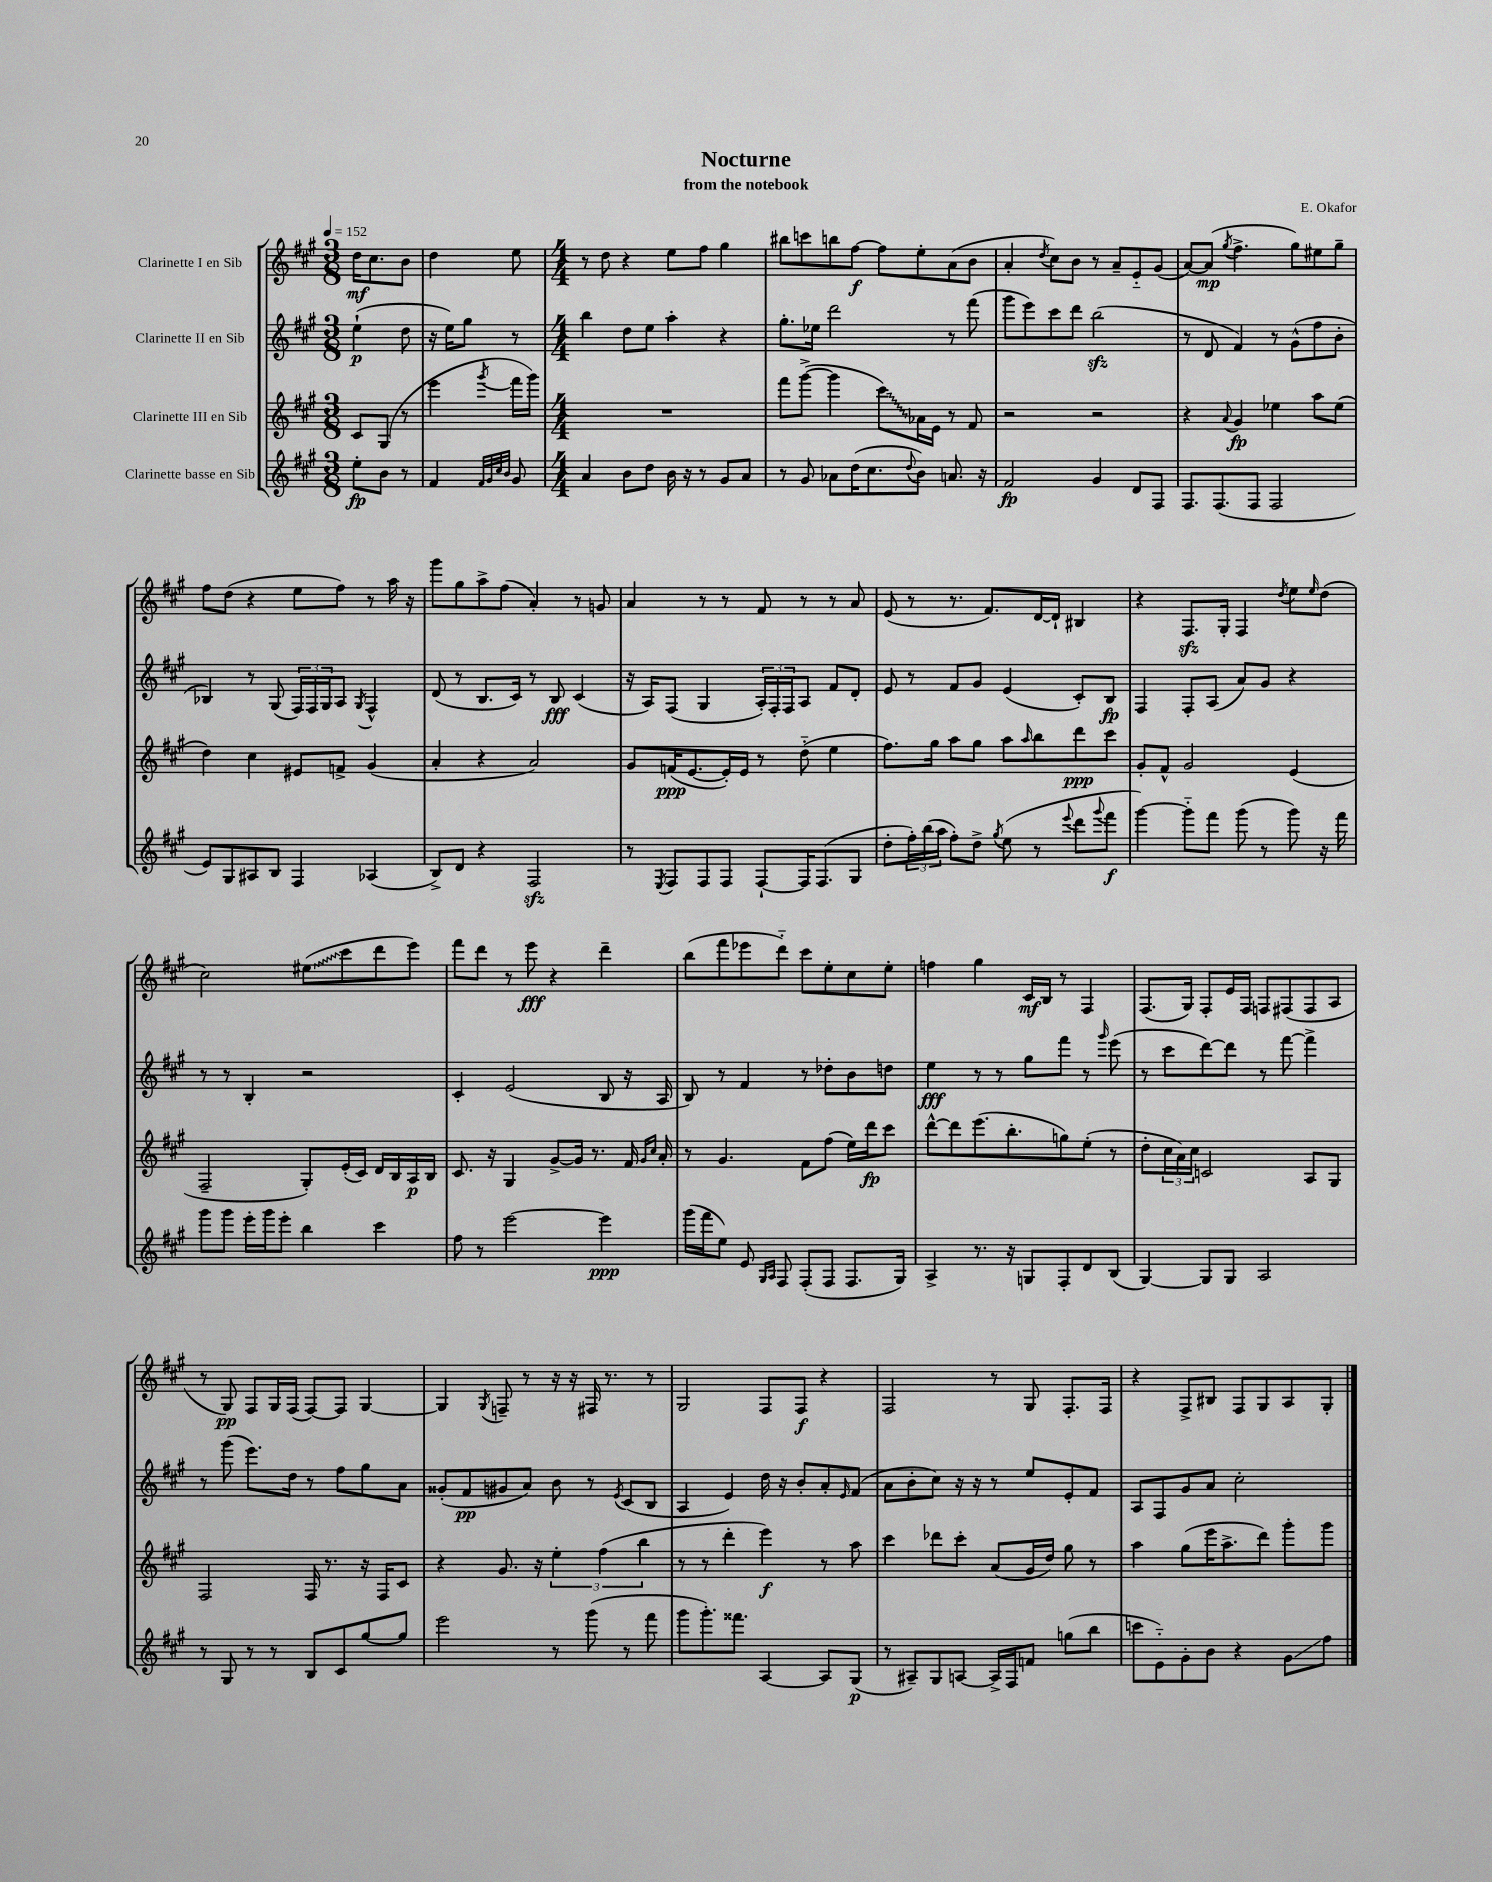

**kern	**kern	**kern	**kern
*staff4	*staff3	*staff2	*staff1
*clefG2	*clefG2	*clefG2	*clefG2
*k[f#c#g#]	*k[f#c#g#]	*k[f#c#g#]	*k[f#c#g#]
*M3/8	*M3/8	*M3/8	*M3/8
*MM152	*MM152	*MM152	*MM152
8ee'	8c#	(4ee`	16dd
.	.	.	8.cc#
8b	(8G#	.	.
8r	8r	8dd	8b
=	=	=	=
4f#	4eee	16r	4dd
.	.	16ee)	.
.	.	8gg#	.
32qqf#	.	.	.
32qqg#	.	.	.
32qqcc#	.	.	.
32qqb	8qggg#	.	.
8g#	16fff#	8r	8ee
.	16ggg#)	.	.
=	=	=	=
*M4/4	*M4/4	*M4/4	*M4/4
4a	1r	4bb	8r
.	.	.	8dd
8b	.	8dd	4r
8dd	.	8ee	.
16b	.	4aa'	8ee
16r	.	.	.
8r	.	.	8ff#
8g#	.	4r	4gg#
8a	.	.	.
=	=	=	=
8r	8fff#	8.gg#'	8bb#
8g#	([8ggg#^	.	8ccc
.	.	16ee-	.
8a-	4ggg#]	2ddd	8bb
(16dd	.	.	[8ff#
8.cc#	.	.	.
.	8ccc#)	.	8ff#]
8qqdd	.	.	.
8b)	16a-	.	8ee'
.	16e	.	.
8.a	8r	8r	(8a
.	8f#	(8fff#	8b
16r	.	.	.
=	=	=	=
2f#	2r	8ggg#	4a'
.	.	8eee)	.
.	.	.	8qdd
.	.	8ccc#	8cc#)
.	.	8ddd	8b
4g#	2r	(2bb	8r
.	.	.	8a~
8d	.	.	8e'~
8F#	.	.	(8g#
=	=	=	=
8.F#	4r	8r	[8a)
.	.	8d	(8a]
(8.F#	.	.	.
.	8qqa	.	8qgg#
.	4g#	4f#)	4.ff#^
8F#	.	.	.
2F#	4ee-	8r	.
.	.	(8g#^^	8gg#)
.	8aa	8ff#	8ee#
.	(8ee-	8b'	8gg#~
=	=	=	=
8e)	4dd)	4B-)	8ff#
8G#	.	.	(8dd
8A#	4cc#	8r	4r
8B	.	(8G#	.
4F#	8e#	24F#)	8ee
.	.	24F#	.
.	.	24G#	.
.	8f^	8A	8ff#)
.	.	8qG#	.
(4A-	(4g#	4F#^^	8r
.	.	.	16aa
.	.	.	16r
=	=	=	=
8B^)	4a'	(8d	8ggg#
8d	.	8r	8gg#
4r	4r	8.B	8aa^
.	.	.	(8ff#
.	.	16c#)	.
2F#	2a)	8r	4a')
.	.	8B	.
.	.	(4c#	8r
.	.	.	8g
=	=	=	=
8r	8g#	16r	4a
.	.	16A)	.
8qE	.	.	.
8F#	(16f	(8F#	.
.	[8.e	.	.
8F#	.	4G#	8r
8F#	16e'])	.	8r
.	16e	.	.
[8F#`	8r	24A')	8f#
.	.	24F#'	.
.	.	24F#	.
16F#]	(8dd'~	8A	8r
(8.F#	.	.	.
.	4ee	8f#	8r
8G#	.	8d'	8a
=	=	=	=
8dd'	8.ff#)	8e	(8e
24ff#')	.	8r	8r
(24bb	.	.	.
.	16gg#	.	.
24aa	.	.	.
8ff#')	8aa	8f#	8.r
8dd^	8gg#	8g#	.
.	.	.	8.f#)
8qgg#	.	.	.
(8ee	8aa	(4e	.
.	16qqaa	.	.
8r	8bb	.	[16d
.	.	.	16d`]
8qqeee	.	.	.
8ddd	8ddd	8c#')	4B#
8qqggg#	.	.	.
8fff#	8ccc#	8B	.
=	=	=	=
[4ggg#)	8g#'	4F#	4r
.	8f#^^	.	.
8ggg#'~]	2g#	8F#'	8.F#
8fff#	.	(8A	.
.	.	.	16G#'
(8ggg#	.	8a)	4F#
8r	.	8g#	.
.	.	.	8qdd
8ggg#)	(4e	4r	8ee
.	.	.	16qqee
16r	.	.	(8dd
16fff#	.	.	.
=	=	=	=
8ggg#	2F#~	8r	2cc#)
8ggg#	.	8r	.
16eee'	.	4B'	.
16ggg#	.	.	.
8eee'	.	.	.
4bb	8G#')	2r	(8ee#
.	(16e'	.	8ccc#
.	16c#)	.	.
4ccc#	16d	.	8ddd
.	16B	.	.
.	16A	.	8eee)
.	16B	.	.
=	=	=	=
8ff#	8.c#	4c#'	8fff#
8r	.	.	8ddd
.	16r	.	.
[2eee	4G#	(2e	8r
.	.	.	8eee
.	[8g#^	.	4r
.	16g#]	.	.
.	8.r	.	.
4eee]	.	8B	4ddd~
.	16f#	16r	.
.	16qqg#	.	.
.	16qqcc#	.	.
.	16a'	16A	.
=	=	=	=
(16ggg#	8r	8B)	(8bb
16fff#	.	.	.
8ee)	4.g#	8r	8fff#
8e	.	4f#	8eee-
16qqG#	.	.	.
16qqA	.	.	.
8F#	.	.	8ddd'~)
(8F#'	8f#	8r	8ccc#
8F#	(8ff#	8dd-'	8ee'
8.F#	16ee)	8b	8cc#
.	16ddd	.	.
.	8ccc#	8dd	8ee'
16G#)	.	.	.
=	=	=	=
4A^	[8ddd^^	4ee	4ff
.	8ddd]	.	.
8.r	(8.eee	8r	4gg#
.	.	8r	.
16r	8.bb'	.	.
8G	.	8gg#	16c#
.	.	.	16B
8F#'	8gg)	8fff#	8r
8d	(8ee'	8r	4F#
.	.	16qqggg#	.
(8B	8r	(8eee	.
=	=	=	=
[4G#)	8dd'	8r	(8.F#
.	24cc#	8ccc#	.
.	24a)	.	.
.	.	.	16G#)
.	24cc#	.	.
8G#]	2c	[8ddd)	8F#'
8G#	.	8ddd]	16e
.	.	.	16F#
2A	.	8r	8F
.	.	[8fff#	(8F#
.	8A	4fff#^]	8F#
.	8G#	.	8A
=	=	=	=
8r	2F#	8r	8r
8G#	.	(8ggg#	8G#)
8r	.	8.eee)	8F#
8r	.	.	16G#
.	.	16dd	(16F#
8B	16F#	8r	[8F#)
.	8.r	.	.
8c#	.	8ff#	8F#]
[8gg#	16r	8gg#	[4G#
.	16F#	.	.
8gg#]	8c#	8a	.
=	=	=	=
2eee	4r	(8g##'	4G#]
.	.	8f#	.
.	.	.	8qG#
.	8.g#	8g#	8F~
.	.	8a)	8r
.	16r	.	.
8r	6ee'	8b	16r
.	.	.	16r
(8ggg#	.	8r	16F#
.	(6ff#	.	.
.	.	.	8.r
.	.	8qe	.
8r	.	(8c#	.
.	6bb	.	.
8fff#	.	8B	8r
=	=	=	=
8ggg#	8r	4A	2G#
8.ggg#')	8r	.	.
.	4ddd'	4e)	.
8.fff##	.	.	.
[4A	4eee)	16dd	8F#
.	.	16r	.
.	.	8b'	8F#
8A]	8r	8a'	4r
.	.	16qqe	.
(8G#	8aa	(8f#	.
=	=	=	=
8r	4ccc#	8a	2F#
8A#~)	.	8b'	.
8G#	8ddd-	8cc#)	.
[8A	8ccc#'	16r	.
.	.	16r	.
16A^]	(8a	8r	8r
16F#	.	.	.
8f	16g#	8ee	8G#
.	16dd)	.	.
(8gg	8gg#	8e'	8.F#'
8bb	8r	8f#	.
.	.	.	16F#
=	=	=	=
8ccc	4aa	8A	4r
8e'~)	.	8F#	.
8g#'	(8gg#	8g#	8F#^
8b	16eee	8a	8B#
.	8.aa^	.	.
4r	.	2cc#'	8F#
.	8ddd)	.	8G#
8g#	8ggg#'	.	8A
8ff#	8ggg#	.	8G#'
==	==	==	==
*-	*-	*-	*-
